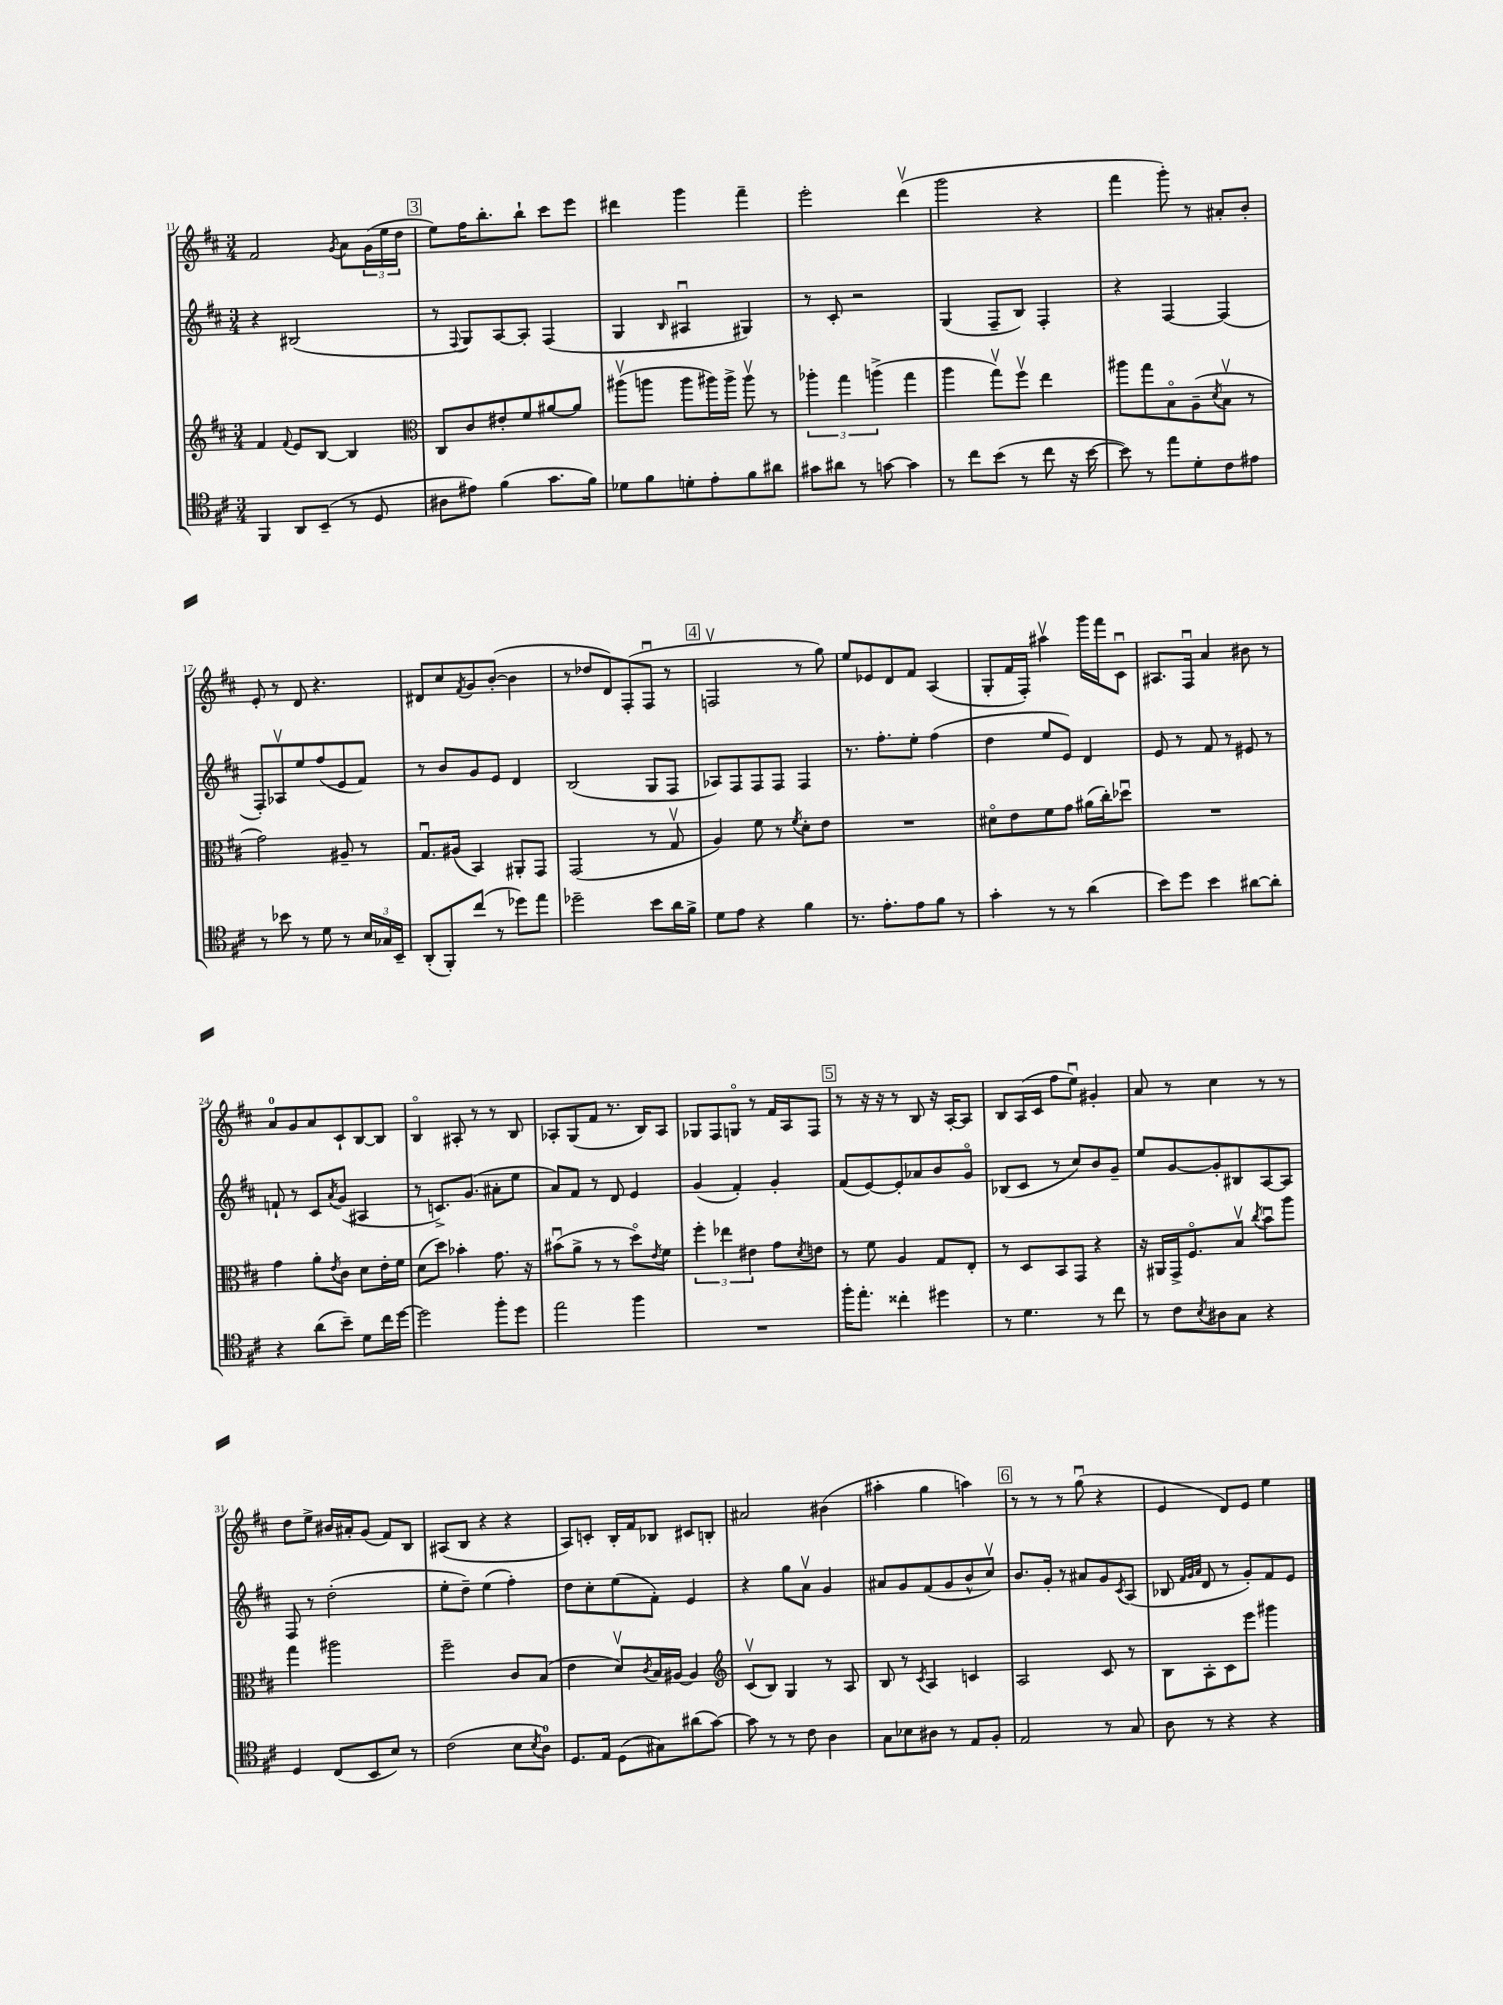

**kern	**kern	**kern	**kern
*staff4	*staff3	*staff2	*staff1
*clefC4	*clefG2	*clefG2	*clefG2
*k[f#c#]	*k[f#c#]	*k[f#c#]	*k[f#c#]
*M3/4	*M3/4	*M3/4	*M3/4
4FF#	4f#	4r	2f#
.	8qqf#	.	.
8AA	8e	(2B#	.
(8BB~	[8B	.	.
.	.	.	8qg
8r	4B]	.	8a
8D	.	.	(24g
.	.	.	24ee
.	.	.	24dd
=	=	=	=
*	*clefC3	*	*
8A#	8C#	8r	8ee)
.	.	8qqF#	.
8e#)	8c#	8G)	16ff#
.	.	.	8.bb'
(4f#	8e#'	[8A	.
.	8f#	8A']	8bb`
8.g	[8a#	(4F#	8ccc#
.	8a#]	.	8eee
16f#)	.	.	.
=	=	=	=
8d-	(8aa#v	4G	4ddd#
8f#	8aa	.	.
.	.	16qqB	.
8d'	8aa	4A#u	4ggg
8e'	16aa#)	.	.
.	16aa#^	.	.
8f#	8aa#v	4G#)	4fff#~
8a#	8r	.	.
=	=	=	=
8g#	6aa-'	8r	2eee'
8a#	.	8c#'	.
.	6gg	.	.
8r	.	2r	.
.	(6aa^	.	.
[8g	.	.	.
4g]	4gg	.	(4dddv
=	=	=	=
8r	4aa	(4G	2ggg
8cc#	.	.	.
(8b	8ggv)	8F#~	.
8r	8ff#v	8B)	.
8cc#	4ee	4F#'	4r
16r	.	.	.
[16b	.	.	.
=	=	=	=
8b])	8aa#	4r	4fff#
8r	8gg	.	.
8ee	8Bo	[4F#	8ggg')
8d'	(8A~	.	8r
.	8qd	.	.
8c#	8Bv	(4F#]	8a#'
8e#	8r	.	8b'
=	=	=	=
8r	2g)	8F#')	8e'
8b-	.	8A-v	8r
8r	.	8ee	8d
8d	.	(8ff#	4.r
8r	8A#~	8e	.
24B	8r	8f#)	.
24G-	.	.	.
24BB~	.	.	.
=	=	=	=
(8AA'	8.Gu	8r	8d#
8FF#')	.	8b	8cc#
.	(16A#	.	.
.	.	.	8qf#
(8cc#	4BB)	8g	8g
8r	.	8e	([8b'
8dd-)	8AA#'	4d	4b]
8ee	8GG	.	.
=	=	=	=
2dd-~	(2GG	(2B	8r
.	.	.	8dd-
.	.	.	8d)
.	.	.	(8F#'
8b	8r	8G	8F#u
16a	8Gv	8F#	8r
16f#^	.	.	.
=	=	=	=
8d	4A)	8A-)	2Fv
8e	.	8F#	.
4r	8f#	8F#	.
.	8r	8F#	.
.	8qf#	.	.
4f#	8d'	4F#	8r
.	8e	.	8gg)
=	=	=	=
8.r	2.r	8.r	8ee
.	.	.	8e-
8.e'	.	8.ff#'	.
.	.	.	8d
8e	.	8ee'	8f#
8f#	.	(4ff#	(4A
8r	.	.	.
=	=	=	=
4g'	8d#o	4dd	8G'
.	8e	.	16f#
.	.	.	16F#')
8r	8f#	8ee	4aa#v
8r	8g	8e)	.
(4a	(16a#	4d	16ggg
.	16cc#')	.	16fff#
.	8dd-u	.	8c#u
=	=	=	=
8b)	2.r	8e	8.A#
8dd	.	8r	.
.	.	.	16F#u
4b	.	8f#	4a
.	.	8r	.
[8a#	.	8e#	8b#
8a#']	.	8r	8r
=	=	=	=
4r	4g	8f`	8a
.	.	8r	8g
(8a	8a'	8c#	8a
.	8qe	8qa	.
8b~)	8c#	(8g	8c#`
8d	8d	4A#	[8B
16cc#	16e'	.	8B]
[16dd	16f#	.	.
=	=	=	=
2dd]	(8d	8r	4Bo
.	8dd)	8.c^)	.
.	4b-'	.	8A#'
.	.	(8.g	.
.	.	.	8r
8ff#'	8.g	8a#'	8r
8dd	.	8ee	8B
.	16r	.	.
=	=	=	=
2ee	(8b#u	8a)	8A-'
.	8a^	8f#	(8G
.	8r	8r	8f#
.	8r	8d	8.r
4ff#	8ddo)	4e	.
.	.	.	16B)
.	8qe	.	.
.	8f#	.	8A-
=	=	=	=
2.r	6ff#'	(4g	8G-
.	.	.	8F#
.	6ee-	.	.
.	.	4f#')	8Go
.	6e#	.	.
.	.	.	8r
.	8g	4g'	16f#
.	.	.	16A
.	8qd	.	.
.	8e	.	8F#
=	=	=	=
16ff#'	8r	(8f#	8r
8.ee'	.	.	.
.	8f#	[8e)	16r
.	.	.	16r
4cc##'	4A	8e']	8r
.	.	8a-	8B
4dd#	8G	8b	16r
.	.	.	[16A'
.	8E'	8go	8A]
=	=	=	=
8r	8r	(8B-	8B
4.d	8D	8c#	(16A
.	.	.	16c#
.	8BB	8r	8ff#
.	8GG	8cc#)	8eeu)
8r	4r	8b	4g#'
8cc#	.	8g~	.
=	=	=	=
8r	16r	8ee	8a
.	16AA#	.	.
8c#	16GG^	[8g	8r
.	8.F#o	.	.
8qB	.	.	.
8A#	.	8g']	4cc#
8G	8Bv	8B#	.
.	8qcc#	.	.
4r	8bu	[8A	8r
.	8aa	8A]	8r
=	=	=	=
4D	4gg	8F#	8dd
.	.	8r	8ee^
(8C#	2aa#	(2dd'	16b#
.	.	.	16a#'
8BB	.	.	(8g
8B)	.	.	8f#)
8r	.	.	8B
=	=	=	=
(2c#	2ff#~	8ee'	(8A#
.	.	8dd~)	8B
.	.	(4ee	4r
8B	8c#	4ff#')	4r
8qB	.	.	.
8A)	(8B	.	.
=	=	=	=
8.D	4e	8dd	8A)
.	.	8cc#'	8c'
16E	.	.	.
(8D	8dv)	(8ee	16B'
.	.	.	16f#
.	8qc#	.	.
8G#)	16B	8f#')	8B-
.	[16A#	.	.
(8a#	4A#]	4e	8c#
[8g)	.	.	8B'
=	=	=	=
*	*clefG2	*	*
8g]	(8c#v	4r	2a#
8r	8B)	.	.
8r	4G	8gg	.
8c#	.	8av	.
4A	8r	4g	(4b#
.	8A	.	.
=	=	=	=
8G	8B	8a#	4aa#'
8B-	8r	8g	.
.	8qc#	.	.
8A#	4A	(8f#	4gg
8r	.	8g	.
8E	4c	8b^^	4aa)
8F#'	.	8cc#v)	.
=	=	=	=
2E	2A	8.b	8r
.	.	.	8r
.	.	16g'	.
.	.	8r	8r
.	.	8a#	(8ggu
8r	8c#	8g	4r
.	.	8qc#	.
8G	8r	(8A	.
=	=	=	=
8A	8B	8B-	4e
.	.	32qqf#	.
.	.	32qqg	.
.	.	32qqa	.
8r	8A'	8d	.
4r	8c#	8r	8d)
.	8eee	8g')	8e
4r	4ggg#	8f#	4ee
.	.	8e	.
==	==	==	==
*-	*-	*-	*-
